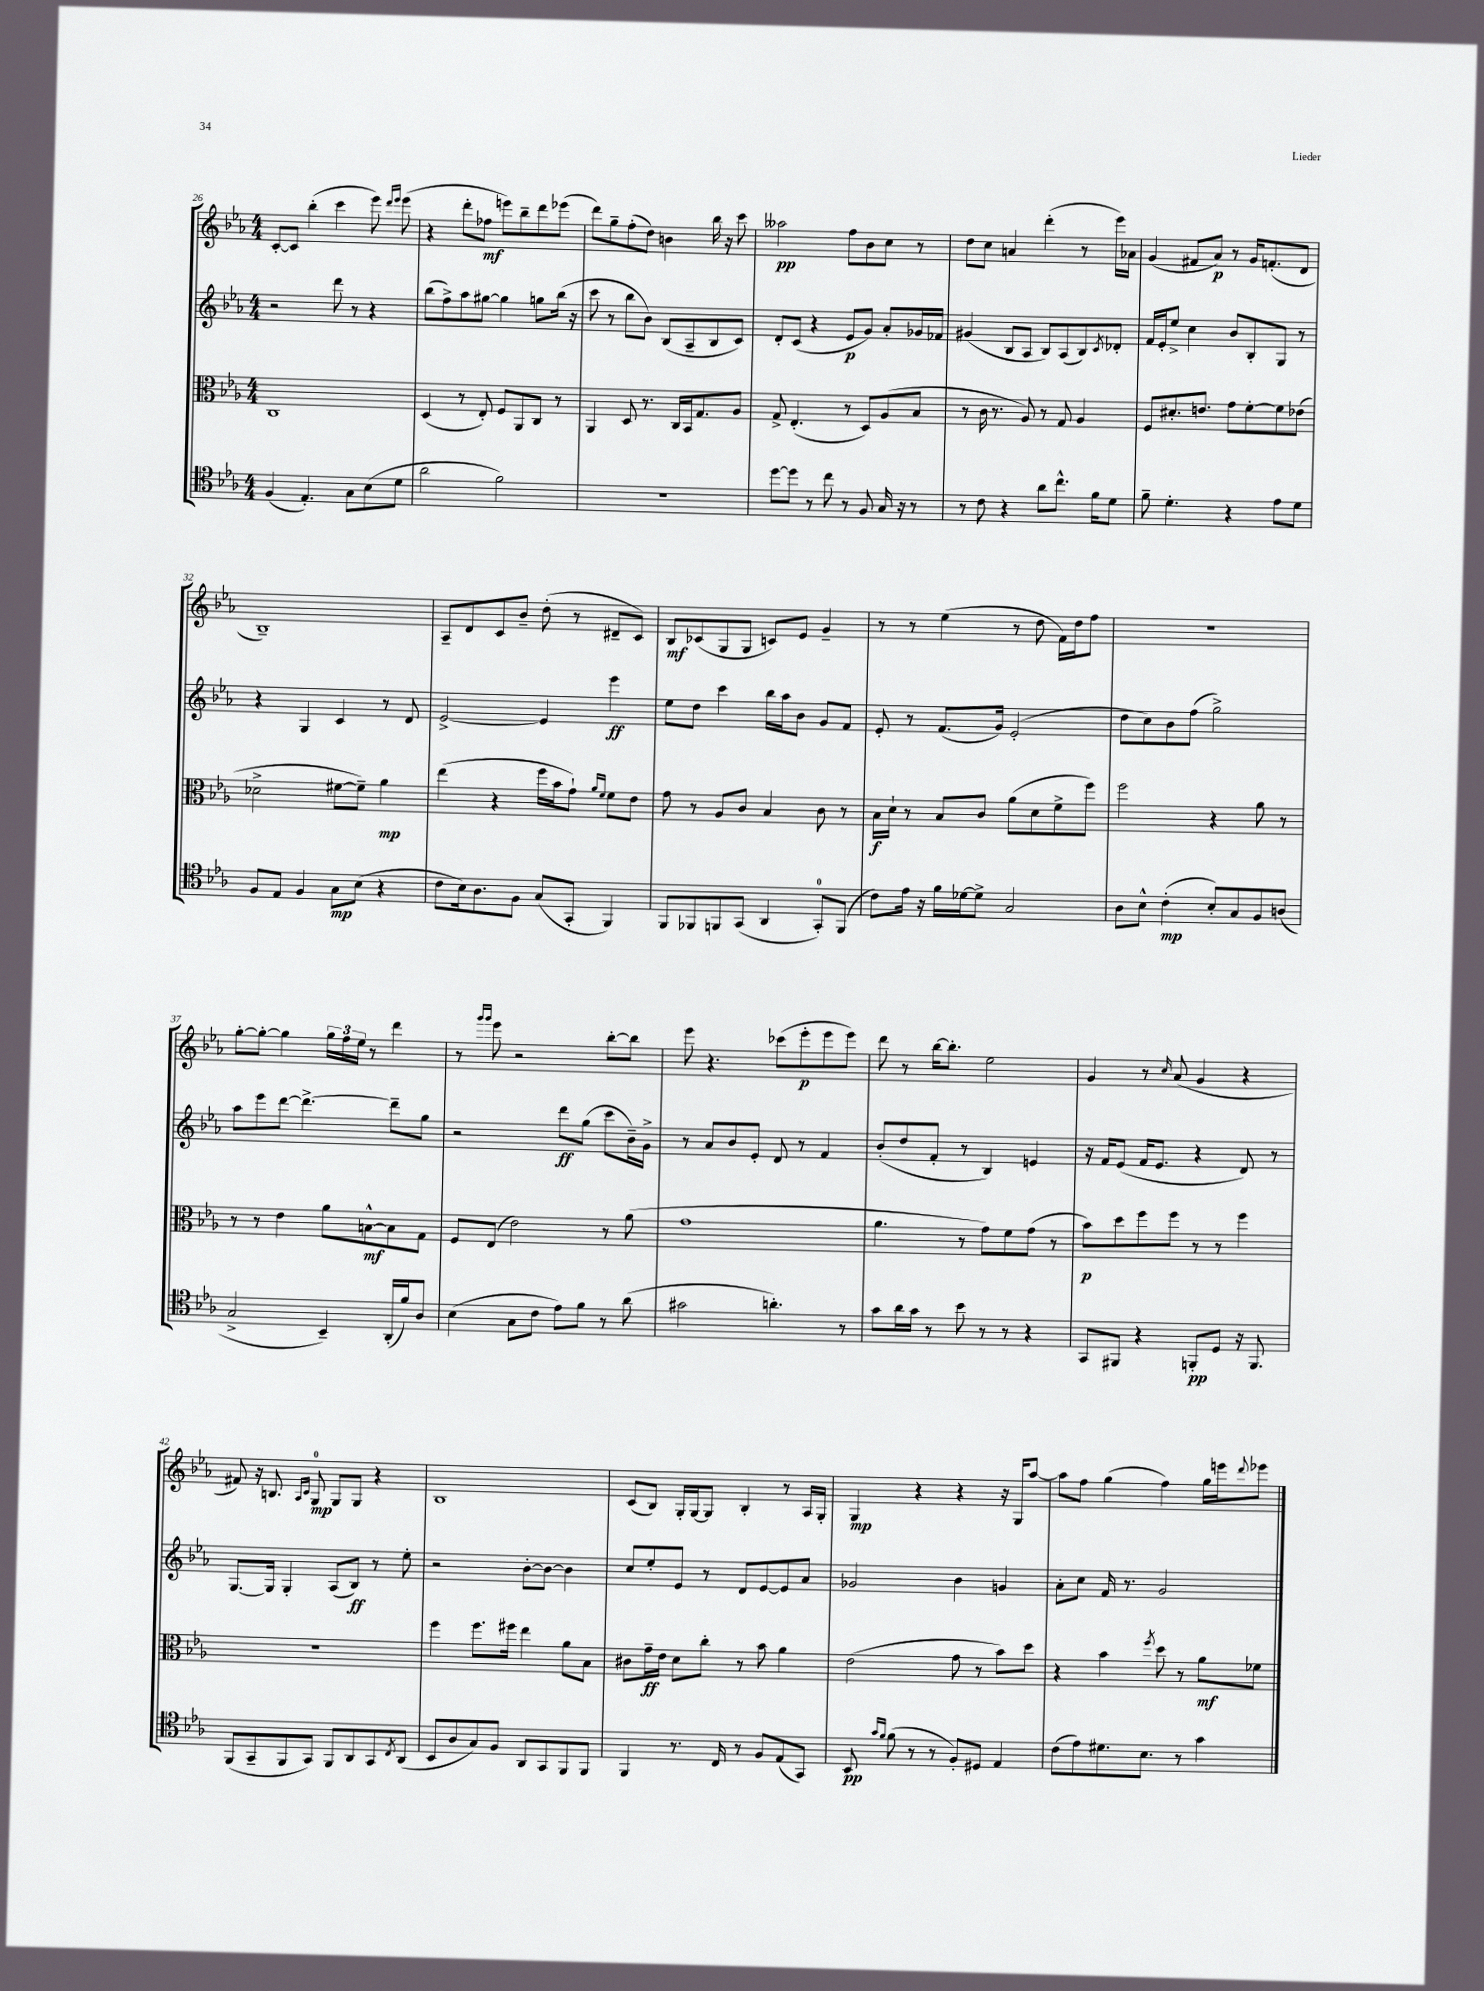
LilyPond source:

<<
\new StaffGroup <<
\new Staff = "s0" {
    \clef treble \key ees \major \numericTimeSignature \time 4/4
    c'8~-. c'8 bes''4-.( c'''4 ees'''8) \grace { d'''16 ees'''16 } ees'''8( |
    r4 d'''8-. fes''8\mf e'''8) bes''8-- d'''8 ees'''8( |
    d'''8) g''8-- f''8-.( d''8) b'4 bes''16 r16 c'''8 |
    aeses''2\pp f''8 bes'8 c''8 r8 |
    d''8 c''8 a'4 d'''4-.( r8 ees'''16) aes'16 |
    g'4( fis'8 aes'8\p) r8 g'16 f'8.-.( d'8 |
    bes1--) |
    aes8-- d'8 c'8 bes'8-- d''8-.( r8 dis'8-- c'8) |
    bes8\mf ces'8( g8 g8 c'8) ees'8 g'4-- |
    r8 r8 ees''4( r8 d''8 f'16) d''16 f''8 |
    r1 |
    g''8~-. g''8~-. g''4 \tuplet 3/2 { g''16 f''16 ees''16 } r8 d'''4 |
    r8 \grace { g'''16 g'''16 } ees'''8 r2 bes''8~-. bes''8 |
    ees'''8 r4. ces'''8( ees'''8-.\p ees'''8 ees'''8) |
    d'''8 r8 bes''16~ bes''8.-. ees''2 |
    g'4 r8 \grace { c''16 } aes'8( g'4 r4 |
    fis'8) r16 b8. \grace { aes16 c'16 } g8-0\mp g8 g8 r4 |
    bes1 |
    c'8( bes8) g16-. g16~ g8 bes4-. r8 aes16 g16-. |
    g4\mp r4 r4 r16 g16 aes''8~ |
    aes''8 f''8 g''4( f''4) g''16 e'''16 \appoggiatura { d'''8 } ees'''8 \bar "|." |
}
\new Staff = "s1" {
    \clef treble \key ees \major \numericTimeSignature \time 4/4
    r2 d'''8 r8 r4 |
    bes''8( f''8->) aes''8 gis''8~ gis''4 g''8 bes''16( r16 |
    c'''8 r8 bes''8 bes'8) bes8( aes8-- bes8 c'8) |
    d'8-. c'8( r4 ees'8\p g'8) aes'8-. ges'16 fes'16 |
    gis'4( bes8 aes8 bes8) aes8( bes8) \acciaccatura { c'8 } des'8-. |
    f'16 ees'16-. ees''8-> c''4 bes'8 bes8-. g8 r8 |
    r4 g4 c'4 r8 d'8 |
    ees'2~-> ees'4 ees'''4\ff |
    ees''8 d''8 c'''4 bes''16 aes''16 bes'8 g'8 f'8 |
    ees'8-. r8 f'8.( g'16) ees'2-.( |
    d''8 c''8) bes'8 f''8( g''2->) |
    aes''8 ees'''8 d'''8~ d'''4.~-> d'''8-- g''8 |
    r2 d'''8\ff g''8( c'''8 bes'16--) g'16-> |
    r8 aes'8 bes'8 ees'8-. d'8 r8 f'4 |
    bes'8-.( d''8 f'8-. r8 bes4) e'4 |
    r16 f'16 ees'8( f'16 ees'8. r4 d'8) r8 |
    g8.~ g16 g4-. aes8( bes8\ff) r8 ees''8-. |
    r2 bes'8~-. bes'8~ bes'4 |
    c''8 ees''8-. ees'8 r8 d'8 ees'8~ ees'8 aes'8 |
    ges'2 bes'4 g'4 |
    aes'8-. c''8 f'16 r8. g'2 \bar "|." |
}
\new Staff = "s2" {
    \clef alto \key ees \major \numericTimeSignature \time 4/4
    c1 |
    d4( r8 ees8-.) f8 aes,8 c8 r8 |
    aes,4 d8 r8. c16 bes,16 g8. aes8 |
    g8-> ees4.-.( r8 d8) aes8( bes8 |
    r8 c'16 r8. aes8) r8 g8 aes4 |
    f8 dis'8.-. e'8. g'8 f'8~-. f'8 ees'8( |
    des'2-> fis'8~ fis'8--) aes'4\mp |
    ees''4( r4 f''16 bes'16 g'8-!) \grace { aes'16 f'16 } f'8 ees'8 |
    g'8 r8 aes8 c'8 bes4 c'8 r8 |
    bes16\f d'16-! r8 bes8 c'8 aes'8( d'8 f'8-> f''8) |
    f''2 r4 aes'8 r8 |
    r8 r8 ees'4 aes'8 b8~-^\mf b8 g8 |
    f8 ees8( ees'2) r8 aes'8( |
    g'1 |
    aes'4. r8 g'8) f'8 g'8( r8 |
    bes'8\p) d''8 f''8 f''8 r8 r8 f''4 |
    R1 |
    f''4 f''8. fis''16 ees''4 aes'8 bes8 |
    cis'8 g'16--\ff ees'16 d'8 c''8-. r8 bes'8 aes'4 |
    ees'2( g'8 r8 bes'8) d''8 |
    r4 bes'4 \acciaccatura { f''8 } d''8 r8 aes'8\mf fes'8 \bar "|." |
}
\new Staff = "s3" {
    \clef tenor \key ees \major \numericTimeSignature \time 4/4
    f4( ees4.-.) g8 bes8( d'8 |
    aes'2 f'2) |
    R1 |
    d''8~ d''8 r8 c''8 r8 f8 g16 r16 r8 |
    r8 c'8 r4 aes'8 c''8.-^ f'16 d'8 |
    f'8-- d'4.-. r4 ees'8 d'8 |
    f8 ees8 f4 g8\mp bes8( r4 |
    c'8 bes16) aes8. f8 g8( g,8-. f,4) |
    f,8 fes,8 f,8 g,8( aes,4 g,8-0-.) f,8( |
    c'8) ees'16 r16 f'16 des'16~ des'8-> g2 |
    aes8 bes8-^ c'4-.\mp( bes8-.) g8 f8 a8( |
    g2-> bes,4--) aes,16-.( f'16) aes8 |
    bes4( g8 c'8 ees'8) f'8 r8 aes'8( |
    gis'2 a'4.-.) r8 |
    g'8 aes'16 g'16 r8 bes'8 r8 r8 r4 |
    g,8 fis,8 r4 f,8-.\pp d8 r16 f,8. |
    f,8( g,8-- f,8 g,8) f,8 aes,8 g,8 \acciaccatura { c8 } aes,8( |
    bes,8 aes8 g8) f8 aes,8 g,8 f,8 f,8 |
    f,4 r8. c16 r8 f8 ees8( g,8) |
    bes,8\pp \grace { g'16 f'16 } f'8( r8 r8 f8-.) dis8 ees4 |
    c'8( ees'8) dis'8. bes8. r8 g'4 \bar "|." |
}
>>
>>
\layout { \context { \Score currentBarNumber = #26 } }
